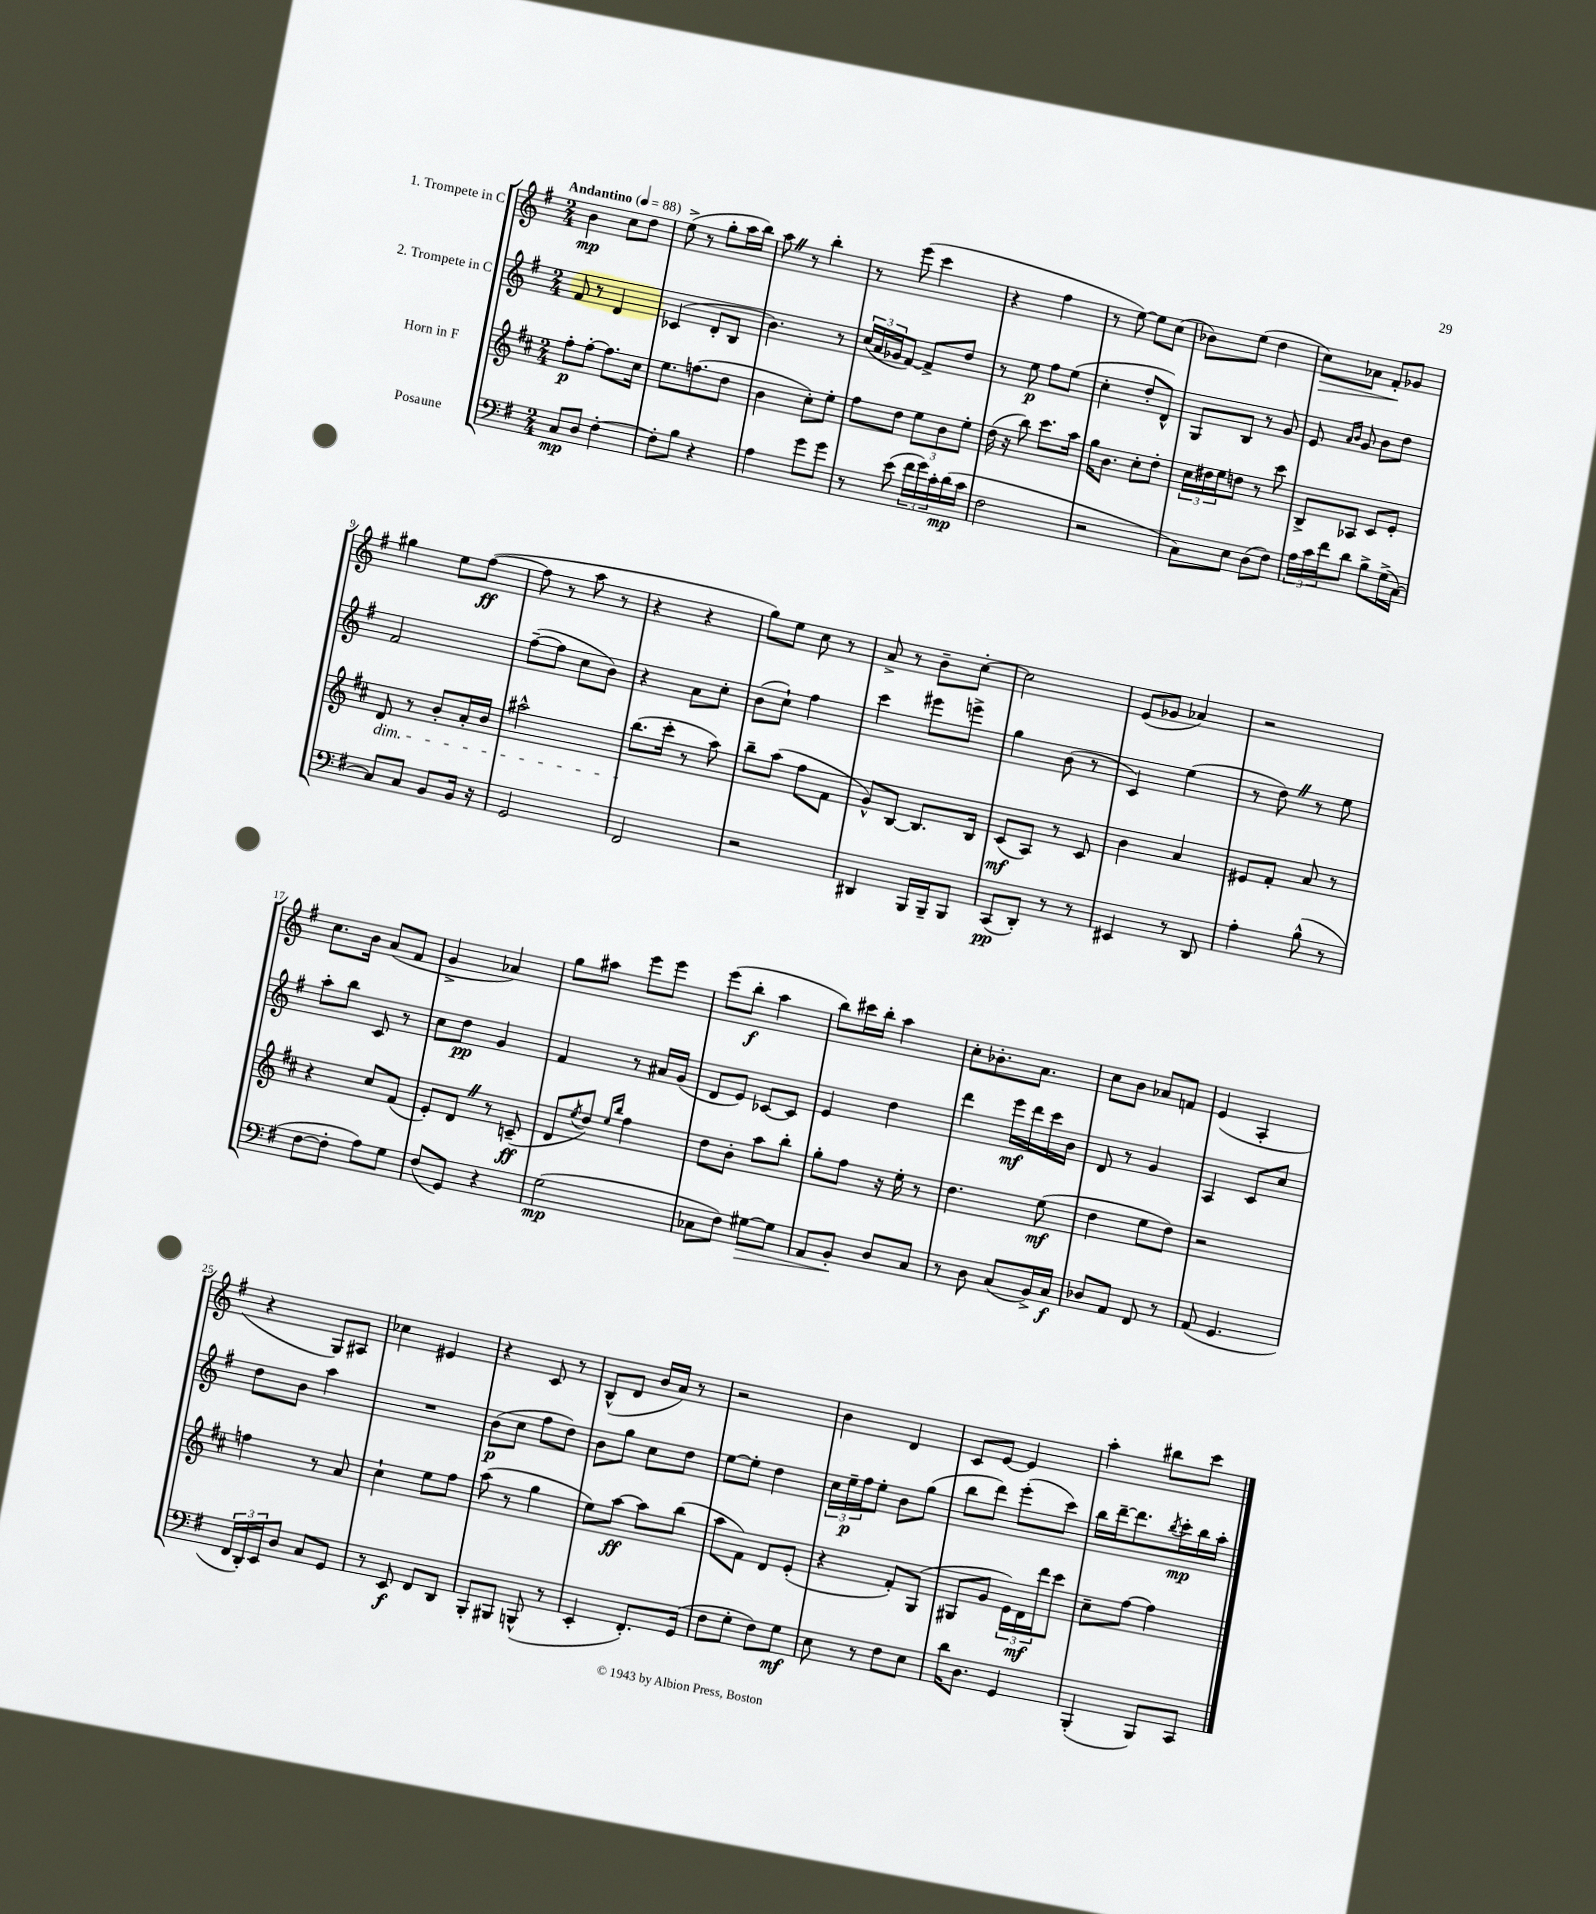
<<
\new StaffGroup <<
\new Staff = "s0" \with { instrumentName = "1. Trompete in C" } {
    \clef treble \key g \major \numericTimeSignature \time 2/4 \tempo "Andantino" 4 = 88
    b'4\mp c''8 d''8 |
    e''8->( r8 g''8-. a''16 b''16) |
    a''8 \once \override BreathingSign.text = \markup { \musicglyph "scripts.caesura.straight" } \breathe r8 b''4-. |
    r8 e'''8( c'''4 |
    r4 fis''4 |
    r8 e''8~) e''8 c''8( |
    bes'8) e''8( d''4 |
    c''8\>) aes'8 fis'8-.\! ges'8 |
    gis''4 e''8 fis''8~\ff( |
    fis''8 r8 a''8 r8 |
    r4 r4 |
    g''8) e''8 c''8 r8 |
    a'8-> r8 b'8-- c''8~-. |
    c''2 |
    e'8( ges'8 aes'4) |
    r2 |
    c''8. b'16 a'8( fis'8 |
    g'4-> aes'4) |
    g''8 ais''8 e'''8 e'''8 |
    e'''8( b''8-.\f a''4 |
    b''8) cis'''16 b''16-. a''4 |
    c''8-. bes'8.-. a'8. |
    c''8 b'8 aes'8 f'8 |
    e'4( a4-. |
    r4 g8) ais8 |
    ces''4 eis'4 |
    r4 c'8 r8 |
    b8-^( d'8 b'16 a'16) r8 |
    r2 |
    b'4 d'4 |
    c'8 e'8~ e'4 |
    a''4-. bis''8 c'''8 \bar "|." |
}
\new Staff = "s1" \with { instrumentName = "2. Trompete in C" } {
    \clef treble \key g \major \numericTimeSignature \time 2/4
    fis'8 r8 d'4 |
    ces'4( d'8-. b8 |
    b'4.) r8 |
    \tuplet 3/2 { c''16( a'16 ges'16 } fis'8~) fis'8-> d''8 |
    r8 e''8\p fis''8 e''8( |
    c''4-. d''8-. d'8-^) |
    g8 b8 r8 g'8 |
    e'8 \grace { a'16 b'16 } g'8 b'8 d''8 |
    fis'2 |
    fis''8~--( fis''8 c''8 b'8) |
    r4 a'8 c''8-. |
    b'8( c''8-!) fis''4 |
    c'''4 eis'''8 e'''8-> |
    g''4 b'8( r8 |
    c'4) e''4( |
    r8 d''8) \once \override BreathingSign.text = \markup { \musicglyph "scripts.caesura.straight" } \breathe r8 e''8 |
    a''8-. b''8 c'8 r8 |
    c''8 d''8\pp g'4 |
    fis'4 r8 ais'16 g'16( |
    d'8 e'8) ces'8~ ces'8 |
    e'4 d''4 |
    d'''4 e'''16\mf d'''16 c'''16 b'16 |
    d'8 r8 g'4 |
    a4 c'8 c''8 |
    d''8 b'8 a''4 |
    R2 |
    b'8\p( c''8 fis''8 d''8) |
    b'8 g''8 c''8 d''8 |
    e''8~ e''8-. d''4 |
    \tuplet 3/2 { c''16 e''16--\p fis''16 } e''8-. b'8 g''8( |
    b''8 d'''8) e'''8-.( c'''8) |
    b''16 d'''16~-- d'''8. \acciaccatura { b''8 } c'''16-.\mp b''16 a''16-. \bar "|." |
}
\new Staff = "s2" \with { instrumentName = "Horn in F" } {
    \clef treble \key d \major \numericTimeSignature \time 2/4
    fis''8-.\p fis''8~-. fis''8. cis''16 |
    e''8. f''8.( d''8 |
    b'4 cis''8-.) e''8-. |
    fis''8 d''8 \tuplet 3/2 { e''8 b'8 e''8-. } |
    d''16( r16 b''8) cis'''8. a''16 |
    g''16 b'8. cis''8-. d''8-. |
    \tuplet 3/2 { cis''16 dis''16 e''16 } d''8 r8 cis'''8 |
    b8-> aes8 cis'8 e'8-. |
    d'8\dim r8 b'8-. a'16-. b'16 |
    ais''2-^ |
    b''8.\!( cis'''16-. r8 a''8) |
    b''8-- a''8( fis''8 fis'8 |
    g'8-^) b8~ b8. b16 |
    cis'8\mf( a8) r8 cis'8 |
    b'4 a'4 |
    eis'8 fis'8-. a'8 r8 |
    r4 cis''8 fis'8( |
    e'8-.) d'8 \once \override BreathingSign.text = \markup { \musicglyph "scripts.caesura.straight" } \breathe r8 c'8--\ff( |
    d'8 \acciaccatura { e''8 } d''8) \grace { e''16 b''16 } fis''4 |
    d''8 b'8-. a''8 b''8-. |
    g''8-. fis''8 r16 e''16-. r8 |
    d''4. e''8\mf( |
    d''4 e''8 d''8) |
    r2 |
    f''4 r8 a'8 |
    cis''4-! e''8 fis''8 |
    a''8( r8 g''4 |
    e''8) a''8~\ff a''8 b''8( |
    a''8 fis'8) d'8 e'8-.( |
    r4 fis'8-.) g8( |
    gis8 g'8 \tuplet 3/2 { e'16) d'16\mf d'''16 } cis'''8 |
    cis''8-- fis''8~ fis''4 \bar "|." |
}
\new Staff = "s3" \with { instrumentName = "Posaune" } {
    \clef bass \key g \major \numericTimeSignature \time 2/4
    c8\mp d8 fis4~-. |
    fis8-. b8 r4 |
    a4 g'8 g'8 |
    r8 e'8( \tuplet 3/2 { fis'16 g'16) c'16-. } d'16\mp( c'16 |
    fis2 |
    r2 |
    c8) e8 d8( fis8) |
    \tuplet 3/2 { a16 c'16 fis'16 } d'8 b8-> g16->( c16~) |
    c8 c8 b,8 b,16 r16 |
    g,2 |
    fis,2 |
    r2 |
    dis,4 b,,16 b,,16-- b,,8 |
    c,8\pp( d,8-.) r8 r8 |
    eis,4 r8 d,8 |
    a4-. b8-^( r8 |
    fis8~ fis8-. a8) g8 |
    fis8( g,8) r4 |
    g2\mp( |
    ces8 fis8) gis8~\> gis8 |
    a,8 b,8-.\! d8 c8 |
    r8 d8 c8( b,16->) c16\f |
    des8 a,8 fis,8 r8 |
    a,8( g,4. |
    \tuplet 3/2 { fis,16 d,16-.) e,16 } d8 c8 g,8 |
    r8 e,8\f fis,8 d,8 |
    b,,8-. bis,,8 b,,8-^( r8 |
    e,4-. fis,8.-.) g,16( |
    fis8 g8-. fis8) g8\mf |
    e8 r8 fis8 e8 |
    d'16 d8. g,4 |
    b,,4-.( b,,8) c,8 \bar "|." |
}
>>
>>
